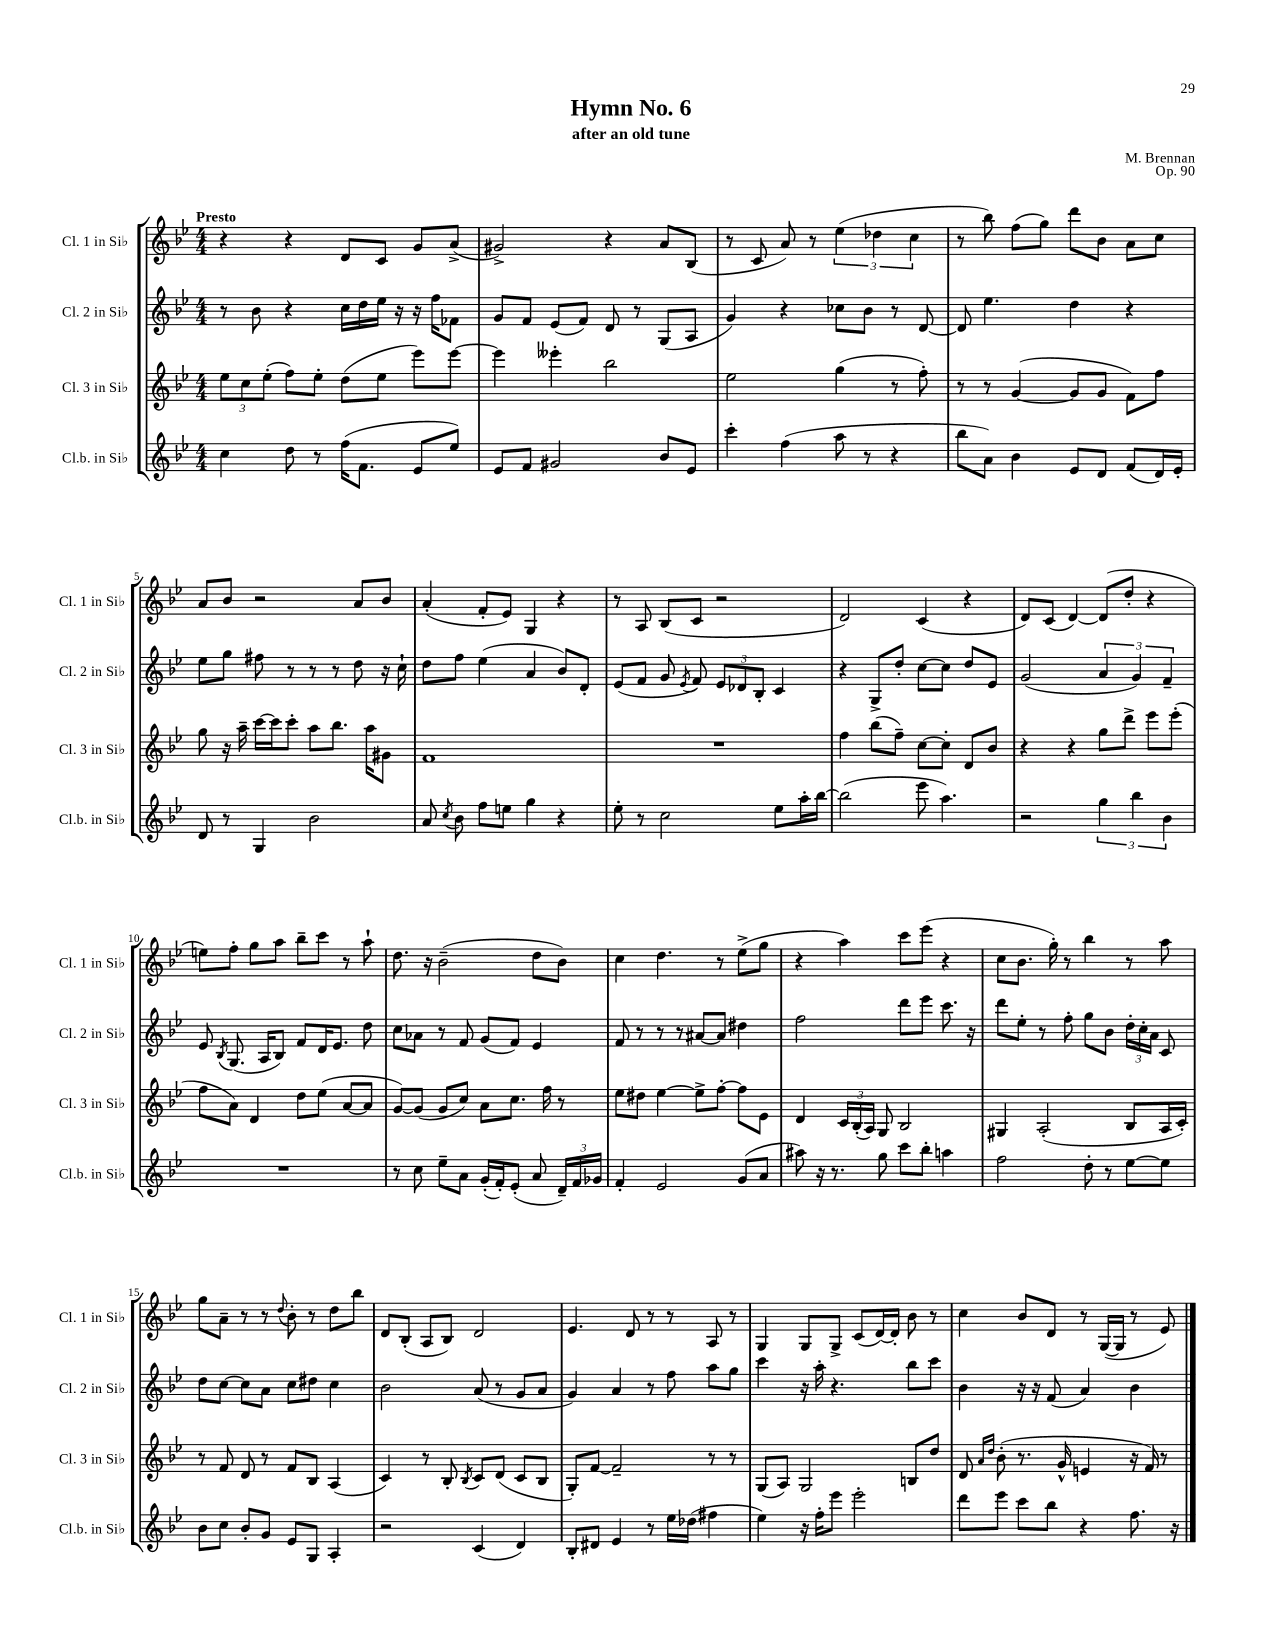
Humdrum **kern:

**kern	**kern	**kern	**kern
*part4	*part3	*part2	*part1
*staff4	*staff3	*staff2	*staff1
*I"Cl.b. in Si♭	*I"Cl. 3 in Si♭	*I"Cl. 2 in Si♭	*I"Cl. 1 in Si♭
*I'Cl.b. in Si♭	*I'Cl. 3 in Si♭	*I'Cl. 2 in Si♭	*I'Cl. 1 in Si♭
*clefG2	*clefG2	*clefG2	*clefG2
*k[b-e-]	*k[b-e-]	*k[b-e-]	*k[b-e-]
*M4/4	*M4/4	*M4/4	*M4/4
=1	=1	=1	=1
!	!	!	!LO:TX:a:B:t=Presto
4cc\	12ee-\L	8r	4r
.	12cc\	.	.
.	.	8b-\	.
.	(12ee-'\J	.	.
8dd\	8ff\L)	4r	4r
8r	8ee-'\J	.	.
(16ff\KL	(8dd\L	16cc\LL	8d/L
8.f\J	.	16dd\	.
.	8ee-\J	16ee-\JJ	8c/J
.	.	16r	.
8e-/L	8eee-\L)	16r	8g/L
.	.	16ff\KL	.
8ee-/J)	[8eee-\J	8f-X\J	(8a^/J
=2	=2	=2	=2
8e-/L	4eee-\]	8g/L	2g#X^/)
8f/J	.	8f/J	.
2g#X/	4eee--X'\	(8e-/L	.
.	.	8f/J)	.
.	2bb-\	8d/	4r
.	.	8r	.
8b-/L	.	(8G/L	8a/L
8e-/J	.	8A/J	(8B-/J
=3	=3	=3	=3
4ccc'\	2ee-\	4g/)	8r
.	.	.	8c/
(4ff\	.	4r	8a/)
.	.	.	8r
8aa\	(4gg\	8cc-X\L	(6ee-\
8r	.	8b-\J	.
.	.	.	6dd-X\
4r	8r	8r	.
.	.	.	6cc\
.	8ff'\)	[8d/	.
=4	=4	=4	=4
8bb-\L	8r	8d/]	8r
8a\J)	8r	4.ee-\	8bb-\)
4b-\	([4g/	.	(8ff\L
.	.	.	8gg\J)
8e-/L	8g/L]	4dd\	8ddd\L
8d/J	8g/J	.	8b-\J
(8f/L	8f\L)	4r	8a\L
16d/L)	8ff\J	.	8cc\J
16e-'/JJ	.	.	.
!!LO:LB:g=z
=5	=5	=5	=5
8d/	8gg\	8ee-\L	8a/L
8r	16r	8gg\J	8b-/J
.	16aa~\	.	.
4G/	[16ccc\LL	8ff#X\	2r
.	16ccc\J]	.	.
.	8ccc'\J	8r	.
2b-\	8aa\L	8r	.
.	8.bb-\J	8r	.
.	.	8dd\	8a/L
.	16aa\KL	.	.
.	8g#X\J	16r	8b-/J
.	.	16cc`\	.
=6	=6	=6	=6
8a/	1f	8dd\L	(4a'/
8qcc/	.	.	.
8b-\	.	8ff\J	.
8ff\L	.	(4ee-\	8f'/L
8een\J	.	.	8e-/J)
4gg\	.	4a/	4G/
4r	.	8b-/L)	4r
.	.	8d'/J	.
=7	=7	=7	=7
8ee-'\	1r	(8e-/L	8r
8r	.	8f/J	8A/
2cc\	.	8g/	(8B-/L
.	.	8qe-/	.
.	.	8f/)	8c/J
.	.	12e-/L	2r
.	.	12d-X/	.
.	.	12B-'/J	.
8ee-\L	.	4c/	.
16aa'\L	.	.	.
[16bb-\JJ	.	.	.
=8	=8	=8	=8
(2bb-\]	4ff\	4r	2d/)
.	(8bb-\L	8G^/L	.
.	8ff~\J)	8dd'/J	.
8eee-\	[8cc\L	[8cc\L	(4c/
4.aa\)	8cc'\J]	8cc\J]	.
.	8d/L	8dd/L	4r
.	8b-/J	8e-/J	.
=9	=9	=9	=9
2r	4r	(2g/	8d/L)
.	.	.	(8c/J
.	4r	.	[4d/)
6gg\	8gg\L	6a/	(8d/L]
.	8ddd^\J	.	8dd'/J
6bb-\	.	6g/)	.
.	8eee-\L	.	4r
6b-\	.	6f~/	.
.	(8eee-'\J	.	.
!!LO:LB:g=z
=10	=10	=10	=10
1r	8ff\L	8e-/	8een\L)
.	.	8qB-/	.
.	8a\J)	(8.G/	8ff'\J
.	4d/	.	8gg\L
.	.	16A/KL	.
.	.	8B-/J)	8aa\J
.	8dd\L	8f/L	8bb-~\L
.	(8ee-\J	16d/K	8ccc\J
.	.	8.e-/J	.
.	[8a/L	.	8r
.	8a/J]	8dd\	8aa`\
=11	=11	=11	=11
8r	[8g/L)	8cc\L	8.dd\
8cc\	(8g/J]	8a-X\J	.
.	.	.	16r
8ee-~\L	8g/L	8r	(2b-~\
8a\J	8cc/J)	8f/	.
(16g'/LL	8a\L	(8g/L	.
16f'/J)	.	.	.
(8e-'/J	8.cc\J	8f/J)	.
8a/	.	4e-/	8dd\L
.	16ff\	.	.
24d~/LL)	8r	.	8b-\J)
24f/	.	.	.
24g-X/JJ	.	.	.
=12	=12	=12	=12
4f'/	8ee-\L	8f/	4cc\
.	8dd#X\J	8r	.
2e-/	[4ee-\	8r	4.dd\
.	.	8r	.
.	8ee-^\L]	[8a#X/L	.
.	[8ff'\J	8a#/J]	8r
(8g/L	8ff\L]	4dd#X\	(8ee-^\L
8a/J	8e-\J	.	8gg\J
=13	=13	=13	=13
8aa#X\)	4d/	2ff\	4r
16r	.	.	.
8.r	.	.	.
.	24c/LL	.	4aa\)
.	(24B-'/	.	.
.	24A/JJ)	.	.
8gg\	8G/	.	.
8ccc\L	2B-/	8ddd\L	8ccc\L
8bb-'\J	.	8eee-\J	(8eee-\J
4aan\	.	8.ccc\	4r
.	.	16r	.
=14	=14	=14	=14
2ff\	4G#X/	8ddd\L	8cc\L
.	.	8ee-'\J	8.b-\J
.	(2A'/	8r	.
.	.	.	16gg'\)
.	.	8ff'\	8r
8dd'\	.	8gg\L	4bb-\
8r	.	8b-\J	.
[8ee-\L	8B-/L	24dd'\LL	8r
.	.	24cc'\	.
.	.	24a\JJ	.
8ee-\J]	16A/L	8c/	8aa\
.	16c'/JJ)	.	.
!!LO:LB:g=z
=15	=15	=15	=15
8b-\L	8r	8dd\L	8gg\L
8cc\J	8f/	[8cc\J	8a~\J
8b-'/L	8d/	8cc\L]	8r
8g/J	8r	8a\J	8r
.	.	.	8qqdd/
8e-/L	8f/L	8cc\L	8b-'\
8G/J	8B-/J	8dd#X\J	8r
4A'/	(4A/	4cc\	8dd\L
.	.	.	8bb-\J
=16	=16	=16	=16
2r	4c/)	2b-\	8d/L
.	.	.	(8B-'/J
.	8r	.	8A/L
.	8B-'/	.	8B-/J)
.	8qB-/	.	.
(4c/	8c/L	(8a/	2d/
.	(8d/J	8r	.
4d/)	8c/L	8g/L	.
.	8B-/J	8a/J	.
=17	=17	=17	=17
8B-'/L	8G'/L)	4g/)	4.e-/
8d#X/J	[8f/J	.	.
4e-/	2f~/]	4a/	.
.	.	.	8d/
8r	.	8r	8r
16ee-\LL	.	8ff\	8r
(16dd-X\JJ	.	.	.
4ff#X\	8r	8aa\L	8A/
.	8r	8gg\J	8r
=18	=18	=18	=18
4ee-\)	(8G/L	4ccc\	4G/
.	8A/J)	.	.
16r	2G/	16r	8G/L
16ff'\KL	.	16aa'\	.
8eee-\J	.	4.r	8G^/J
2eee-'\	.	.	(8c/L
.	.	.	[16d/L)
.	.	.	16d'/JJ]
.	8Bn/L	8bb-\L	8b-\
.	8dd/J	8ccc\J	8r
=19	=19	=19	=19
8ddd\L	8d/	4b-\	4cc\
.	16qqa/LL	.	.
.	16qqdd/JJ	.	.
8eee-\J	(8b-'\	.	.
8ccc\L	8.r	16r	8b-/L
.	.	16r	.
8bb-\J	.	(8f/	8d/J
.	16g^^/	.	.
4r	4en/	4a/)	8r
.	.	.	([16G/LL
.	.	.	16G/JJ]
8.ff\	16r	4b-\	8r
.	16f/)	.	.
.	8r	.	8e-/)
16r	.	.	.
==	==	==	==
*-	*-	*-	*-
